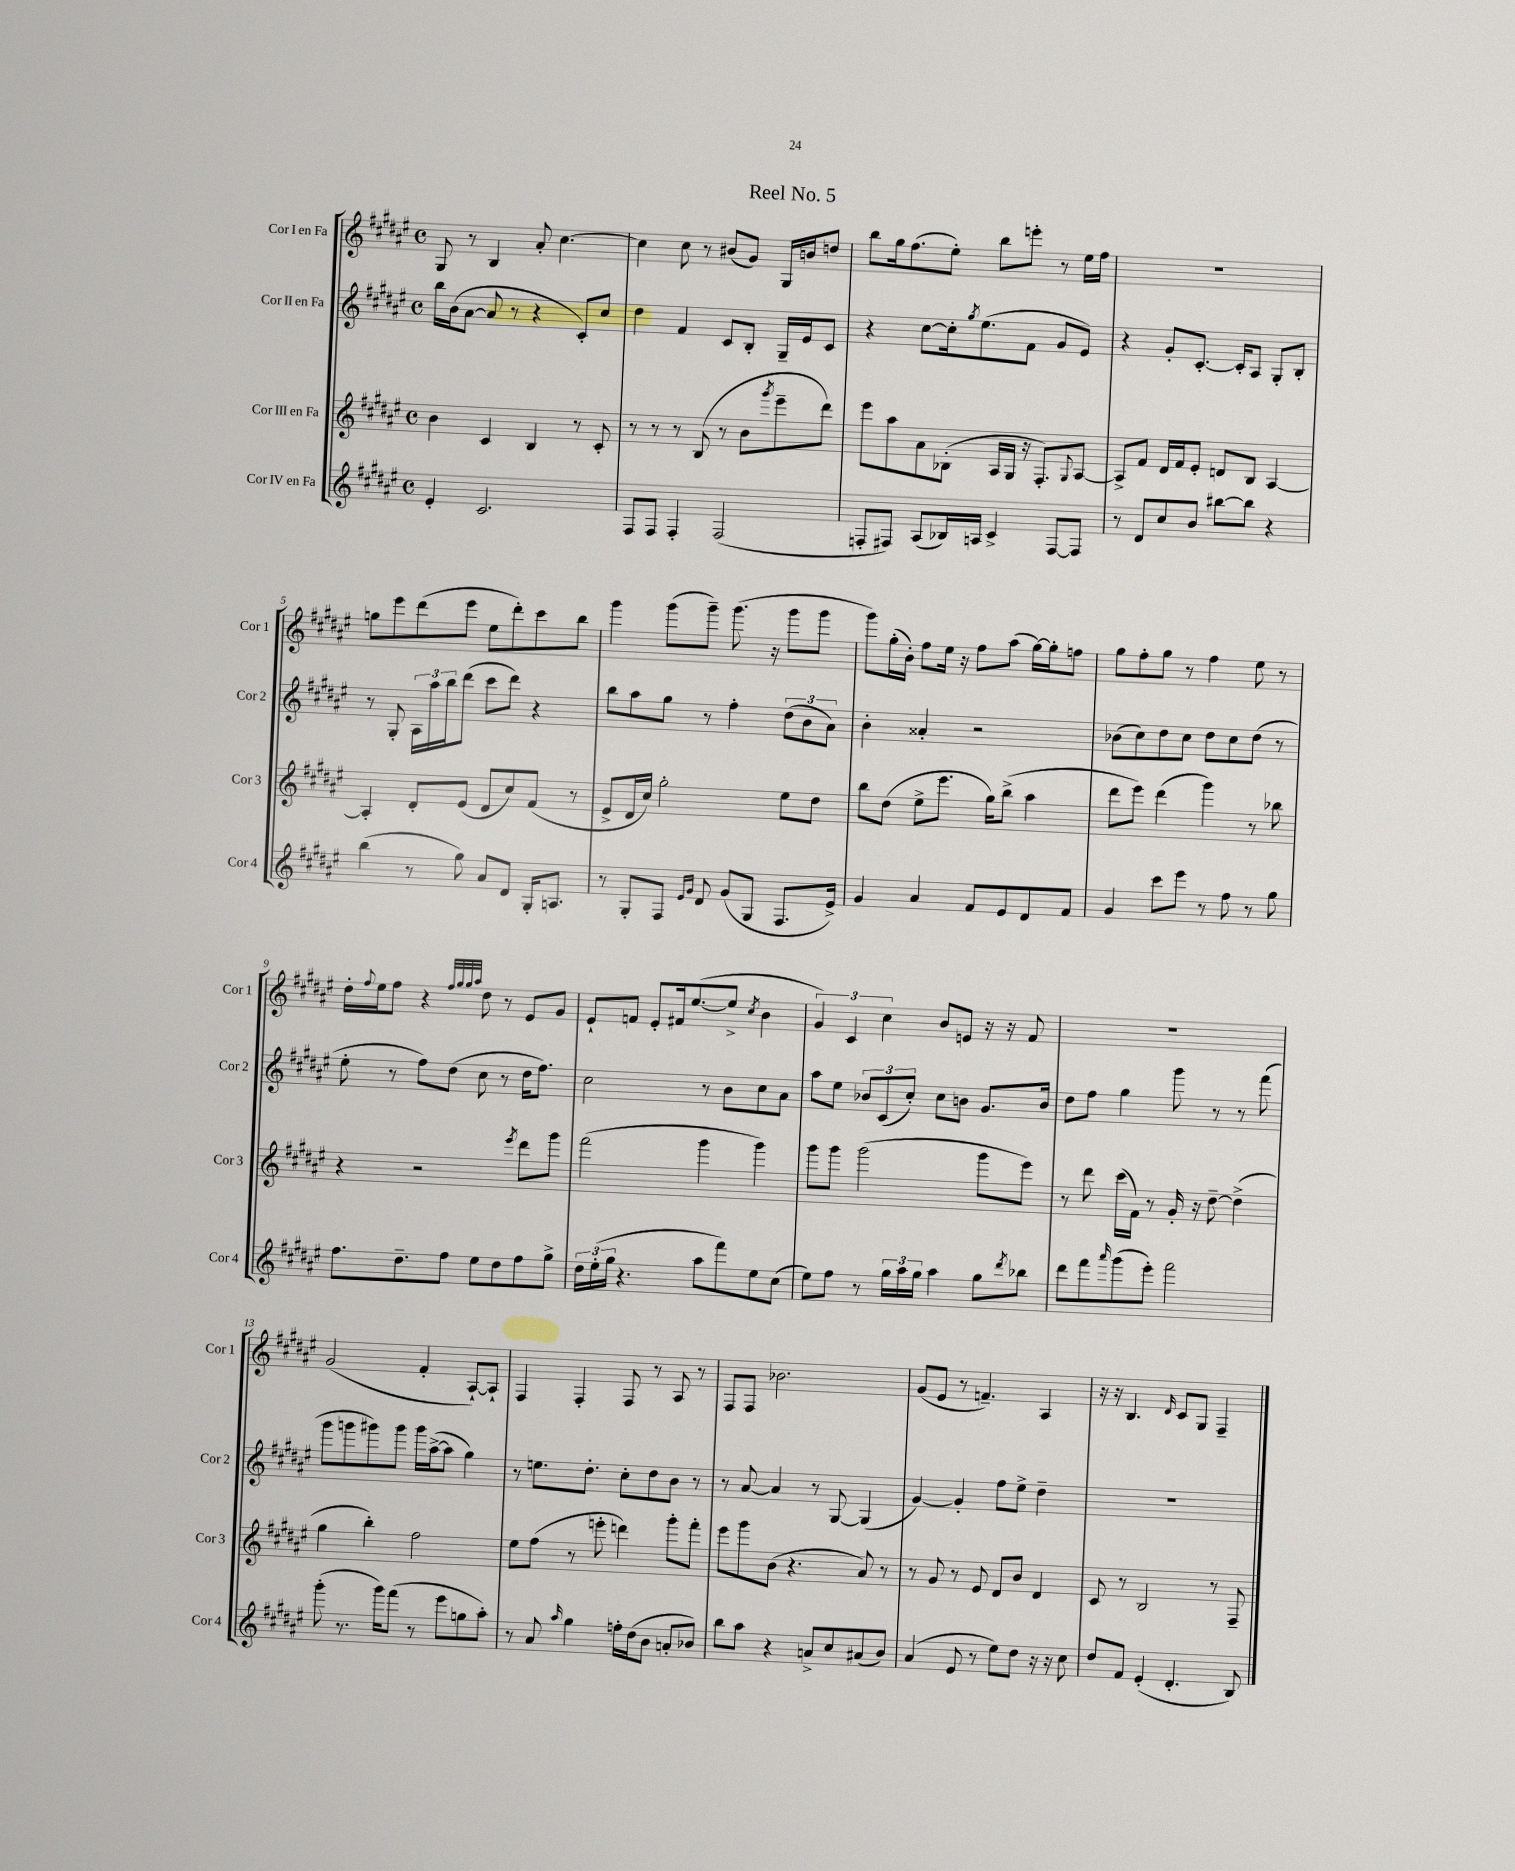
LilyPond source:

\header { title = "Reel No. 5" }
<<
\new StaffGroup <<
\new Staff = "s0" \with { instrumentName = "Cor I en Fa" shortInstrumentName = "Cor 1" } {
    \clef treble \key fis \major \defaultTimeSignature \time 4/4
    gis8 r8 b4 ais'8-. cis''4.~ |
    cis''4 cis''8 r8 bis'8( gis'8) gis16 b'16 d''8 |
    b''8 gis''16 fis''8.( eis''8-.) b''8 e'''8-. r8 eis''16 fis''16 |
    R1 |
    g''8 eis'''8 dis'''8( eis'''8 eis''8 dis'''8-.) cis'''8 b''8 |
    gis'''4 gis'''8( gis'''8--) gis'''8.( r16 gis'''8 gis'''8 |
    gis'''8) gis''16-.( b'16-.) fis''8 eis''16 r16 fis''8 ais''8( gis''16~) gis''16-. f''8 |
    gis''8 fis''8-. gis''8 r8 fis''4 eis''8 r8 |
    dis''16-. \appoggiatura { fis''8 } eis''16 fis''8 r4 \grace { fis''32 gis''32 gis''32 ais''32 } dis''8 r8 eis'8 gis'8 |
    eis'8-! f'8 eis'8-. fis'16 eis''8.~( eis''8-> \acciaccatura { cis''8 } b'4 |
    \tuplet 3/2 { gis'4) cis'4 cis''4 } b'8 e'8 r16 r16 fis'8 |
    R1 |
    gis'2( fis'4-. ais8~-!) ais8-! |
    fis4 fis4-. fis8 r8 ais8 r8 |
    fis8 fis8 bes'2. |
    gis'8( eis'8 r8 f'4.--) ais4 |
    r16 r16 b4. \grace { dis'16 } cis'8 gis8 fis4-- \bar "|." |
}
\new Staff = "s1" \with { instrumentName = "Cor II en Fa" shortInstrumentName = "Cor 2" } {
    \clef treble \key fis \major \defaultTimeSignature \time 4/4
    b''16 b'16( ais'8~ ais'8 r8 r4 cis'8-.) cis''8 |
    dis''4 fis'4 cis'8 b8-. gis16-- eis'16 cis'8 |
    r4 cis''8~ cis''16-. \acciaccatura { gis''8 } eis''8.( fis'8 gis'8 eis'8) |
    r4 gis'8-. cis'8.~-. cis'16-. ais8 gis8-. b8-. |
    r8 gis8-. \tuplet 3/2 { ais16 ais''16 b''16 } dis'''8( cis'''8 dis'''8) r4 |
    b''8 ais''8 gis''8 r8 fis''4-. \tuplet 3/2 { dis''8( b'8 ais'8) } |
    b'4-. aisis'4-. r2 |
    bes'8( cis''8) dis''8 cis''8 dis''8 cis''8 dis''8( r8 |
    eis''8-. r8 fis''8) dis''8( cis''8 r8 dis''16 fis''8.) |
    cis''2 r8 b'8 cis''8 ais'8 |
    ais''8 eis''8 \tuplet 3/2 { bes'8 cis'8( cis''8-.) } cis''8 b'8 gis'8. b'16 |
    dis''8 fis''8 gis''4 gis'''8 r8 r8 fis'''8( |
    gis'''8 g'''8 gis'''8) gis'''8 gis'''16 ais''16~->( ais''8 gis''4) |
    r8 e''8. dis''8.-. cis''8-. dis''8 b'8 r8 |
    r8 ais'8~ ais'4 r8 gis8~ gis4( |
    gis'4~) gis'4-. fis''8 eis''8-> dis''4-- |
    R1 \bar "|." |
}
\new Staff = "s2" \with { instrumentName = "Cor III en Fa" shortInstrumentName = "Cor 3" } {
    \clef treble \key fis \major \defaultTimeSignature \time 4/4
    b'4 cis'4 b4 r8 cis'8-. |
    r8 r8 r8 b8( r8 b'8 \acciaccatura { gis'''8 } eis'''8-- dis'''8) |
    eis'''8 ais''8 ais'8 bes8-.( ais16 gis16 r16 fis8.-.) \appoggiatura { gis8 } ais8~ |
    ais8-> fis'8 dis'16 fis'16 eis'8-. d'8 b8 ais4~ |
    ais4-. dis'8-. eis'8( dis'8 cis''8) fis'8( r8 |
    eis'8-> dis'16 cis''16) gis''2-. eis''8 dis''8 |
    b''8 dis''8( eis''8-> eis'''8. gis''16) b''8->( ais''4 |
    dis'''8 eis'''8) dis'''4( gis'''4) r8 bes''8 |
    r4 r2 \acciaccatura { eis'''8 } dis'''8 gis'''8 |
    fis'''2( gis'''4 gis'''4) |
    gis'''8 gis'''8 gis'''2( gis'''8 eis'''8) |
    r8 dis'''8 cis'''16( fis'16) r8 gis'16-. r16 dis''8~-- dis''4->( |
    gis''4 b''4-.) fis''2 |
    eis''8 fis''8( r8 e'''8-. d'''4) gis'''8-. fis'''8-. |
    eis'''8 gis'''8 b'8( r4. ais'8) r8 |
    r8 gis'8 r8 eis'8 dis'8 b'8 dis'4 |
    cis'8 r8 b2 r8 fis8-- \bar "|." |
}
\new Staff = "s3" \with { instrumentName = "Cor IV en Fa" shortInstrumentName = "Cor 4" } {
    \clef treble \key fis \major \defaultTimeSignature \time 4/4
    eis'4-. cis'2. |
    fis8 fis8 fis4-. fis2( |
    f8-. fis8) ais8( bes16) a16 cis'4-> fis8~ fis8 |
    r8 dis'8 cis''8 b'8 bis''8~ bis''8 r4 |
    b''4( r8 gis''8) ais'8 dis'8 gis16-. a8. |
    r8 gis8-. fis8 \grace { eis'16 gis'16 } dis'8 gis'8( gis8 fis8. eis'16->) |
    gis'4 ais'4 fis'8 eis'8 dis'8 fis'8 |
    gis'4 cis'''8 eis'''8 r8 fis''8 r8 gis''8 |
    fis''8. dis''8.-- fis''8 eis''8 dis''8 fis''8 gis''8-> |
    \tuplet 3/2 { dis''16 eis''16-.( gis''16 } r4. ais''8 fis'''8) eis''8 cis''8( |
    eis''8) fis''8 r8 \tuplet 3/2 { gis''16 ais''16 gis''16 } ais''4 gis''8 \acciaccatura { dis'''8 } bes''8 |
    dis'''8 fis'''8 \grace { ais'''16 } gis'''8( eis'''8-.) fis'''2 |
    gis'''8-.( r8. gis'''16) fis'''8( r8 eis'''8 g''8 ais''8-.) |
    r8 ais'8 \grace { ais''16 } gis''4 f''16-. dis''16( b'8 a'8-. bes'8) |
    b''8 ais''8 r4 a'8-> cis''8 ais'8( b'8) |
    ais'4( eis'8 r8 eis''8) dis''8 r16 r16 cis''8 |
    dis''8 fis'8 eis'4-.( dis'4.-. b8) \bar "|." |
}
>>
>>
